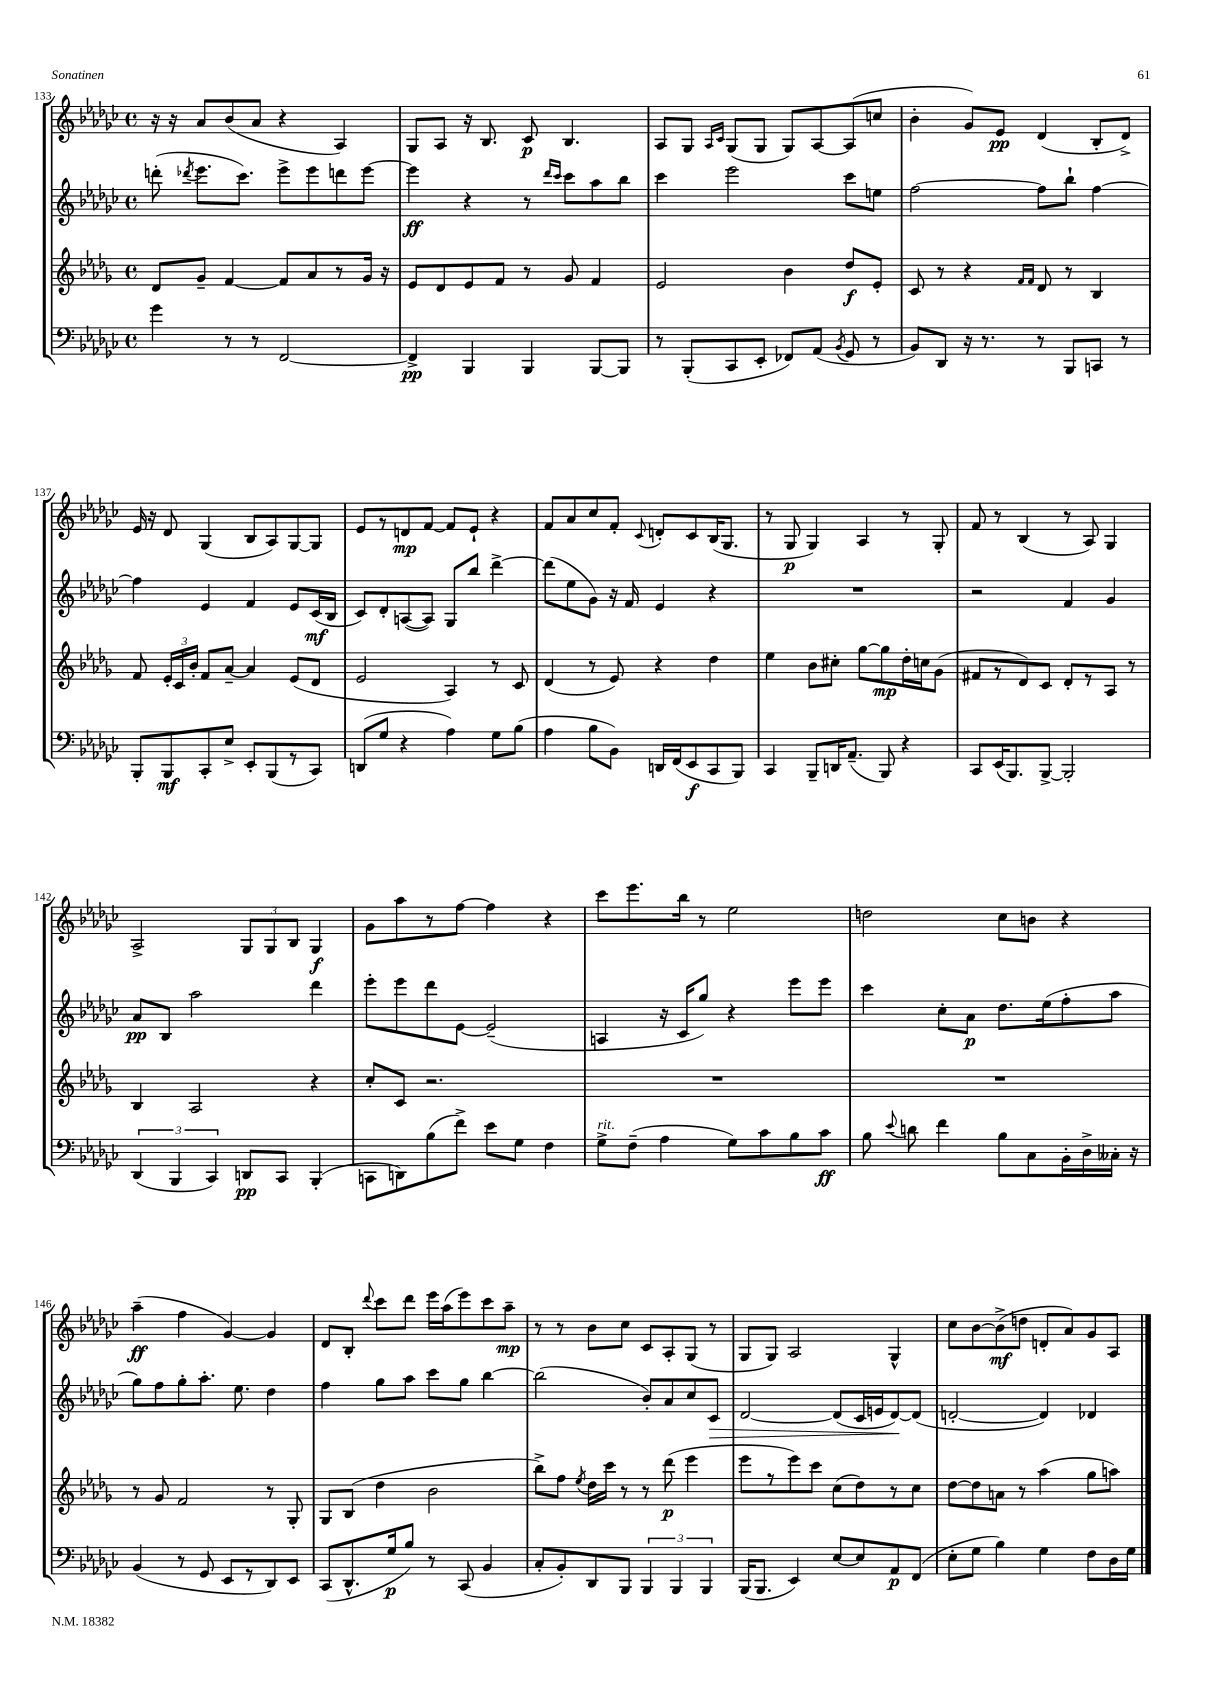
<<
\new StaffGroup <<
\new Staff = "s0" {
    \clef treble \key ges \major \defaultTimeSignature \time 4/4
    \autoBeamOff r16 r16 aes'8[ bes'8( aes'8] r4 aes4) |
    ges8[ aes8] r16 bes8. ces'8\p bes4. |
    aes8[ ges8] \grace { aes16[ ces'16] } ges8[( ges8] ges8[) aes8~ aes8( c''8] |
    bes'4-. ges'8[) ees'8]\pp des'4( bes8[-. des'8]->) |
    ees'16 r16 des'8 ges4( bes8[ aes8) ges8~ ges8] |
    ees'8[ r8 d'8\mp f'8]~ f'8[ ees'8]-! r4 |
    f'8[ aes'8 ces''8 f'8]-. \appoggiatura { ces'8 } d'8[-. ces'8 bes16( ges8.] |
    r8 ges8\p ges4) aes4 r8 ges8-. |
    f'8 r8 bes4( r8 aes8) ges4 |
    aes2-> \tuplet 3/2 { ges8[ ges8 bes8] } ges4\f |
    ges'8[ aes''8 r8 f''8]~ f''4 r4 |
    ces'''8[ ees'''8. bes''16] r8 ees''2 |
    d''2 ces''8[ b'8] r4 |
    aes''4--\ff( f''4 ges'4~) ges'4 |
    des'8[ bes8]-. \appoggiatura { des'''8 } ces'''8[ des'''8] ees'''16[ aes''16( ees'''8) ces'''8 aes''8]--\mp |
    r8 r8 bes'8[ ces''8] ces'8[ aes8-. ges8]( r8 |
    ges8[ ges8]) aes2 ges4-^ |
    ces''8[ bes'8~ bes'8->\mf( d''8] d'8[-. aes'8) ges'8 aes8] \bar "|." |
}
\new Staff = "s1" {
    \clef treble \key ges \major \defaultTimeSignature \time 4/4
    \autoBeamOff d'''8-.( \acciaccatura { des'''8 } ees'''8.[ ces'''8.]) ees'''8[-> ees'''8 d'''8 ees'''8]~ |
    ees'''4\ff r4 r8 \grace { des'''16[ ces'''16] } ces'''8[ aes''8 bes''8] |
    ces'''4 ees'''2 ces'''8[ e''8] |
    f''2~ f''8[ bes''8]-! f''4~ |
    f''4 ees'4 f'4 ees'8[ ces'16\mf( bes16] |
    ces'8[) des'8-. a8~( a8]) ges8[ bes''8] des'''4~-> |
    des'''8[( ees''8 ges'8]) r16 f'16 ees'4 r4 |
    R1 |
    r2 f'4 ges'4 |
    aes'8[\pp bes8] aes''2 des'''4 |
    ees'''8[-. ees'''8 des'''8 ees'8]~ ees'2--( |
    a4 r16 ces'16[ ges''8]) r4 ees'''8[ ees'''8] |
    ces'''4 ces''8[-. aes'8]\p des''8.[ ees''16( f''8-. aes''8] |
    ges''8[) f''8 ges''8-. aes''8.]-. ees''8. des''4 |
    f''4 ges''8[ aes''8] ces'''8[ ges''8] bes''4~ |
    bes''2( bes'8[-.) aes'8 ces''8 ces'8]\> |
    des'2~ des'8[( ces'16 e'16 des'8~\!) des'8]( |
    d'2~-. d'4) des'4 \bar "|." |
}
\new Staff = "s2" {
    \clef treble \key des \major \defaultTimeSignature \time 4/4
    \autoBeamOff des'8[ ges'8]-- f'4~ f'8[ aes'8 r8 ges'16] r16 |
    ees'8[ des'8 ees'8 f'8] r8 ges'8 f'4 |
    ees'2 bes'4 des''8[\f ees'8]-. |
    c'8 r8 r4 \grace { f'16[ f'16] } des'8 r8 bes4 |
    f'8 \tuplet 3/2 { ees'16[-. c'16 bes'16]-. } f'8[ aes'8]~-- aes'4 ees'8[( des'8] |
    ees'2 aes4) r8 c'8 |
    des'4( r8 ees'8) r4 des''4 |
    ees''4 bes'8[ cis''8]-. ges''8[~ ges''8\mp des''16-. c''16 ges'8]( |
    fis'8[ r8 des'8) c'8] des'8[-. r8 aes8] r8 |
    bes4 aes2 r4 |
    c''8[-. c'8] r2. |
    R1 |
    R1 |
    r8 ges'8 f'2 r8 ges8-. |
    ges8[ bes8]( des''4 bes'2 |
    bes''8[->) f''8] \acciaccatura { ees''8 } des''16[ c'''16] r8 r8 des'''8\p( ees'''4 |
    ees'''8[ r8 ees'''8) c'''8] c''8[( des''8) r8 c''8] |
    des''8[~ des''8 a'8] r8 aes''4( ges''8[ a''8]) \bar "|." |
}
\new Staff = "s3" {
    \clef bass \key ges \major \defaultTimeSignature \time 4/4
    \autoBeamOff ges'4 r8 r8 f,2~ |
    f,4->\pp bes,,4 bes,,4 bes,,8[~ bes,,8] |
    r8 bes,,8[-.( ces,8 ees,8]-. fes,8[) aes,8]( \acciaccatura { bes,8 } ges,8 r8 |
    bes,8[) des,8] r16 r8. r8 bes,,8[ c,8] r8 |
    bes,,8[-. bes,,8\mf ces,8-. ees8]-> ees,8[-. bes,,8( r8 ces,8]) |
    d,8[( ges8] r4 aes4) ges8[ bes8]( |
    aes4 bes8[ bes,8]) d,16[ f,16( ees,8\f ces,8 bes,,8]) |
    ces,4 bes,,8[-- d,16 aes,8.]--( bes,,8) r4 |
    ces,8[ ees,16( bes,,8.) bes,,8]~-> bes,,2-. |
    \tuplet 3/2 { des,4( bes,,4 ces,4) } d,8[\pp ces,8] bes,,4-.( |
    c,8[ d,8) bes8( f'8]->) ees'8[ ges8] f4 |
    ges8[->^\markup { \italic "rit." } f8]--( aes4 ges8[) ces'8 bes8 ces'8]\ff |
    bes8 \appoggiatura { ees'8 } d'8 f'4 bes8[ ces8 bes,16-. des16-> ceses16]-. r16 |
    bes,4( r8 ges,8 ees,8[ r8 des,8) ees,8] |
    ces,8[( des,8.-^ ges16\p bes8]) r8 ces,8( bes,4 |
    ces8[-. bes,8-.) des,8 bes,,8] \tuplet 3/2 { bes,,4 bes,,4 bes,,4 } |
    bes,,16[( bes,,8.] ees,4) ees8[~ ees8 aes,8\p f,8]( |
    ees8[-. ges8] bes4) ges4 f8[ des16 ges16] \bar "|." |
}
>>
>>
\layout { \context { \Score currentBarNumber = #133 } }
